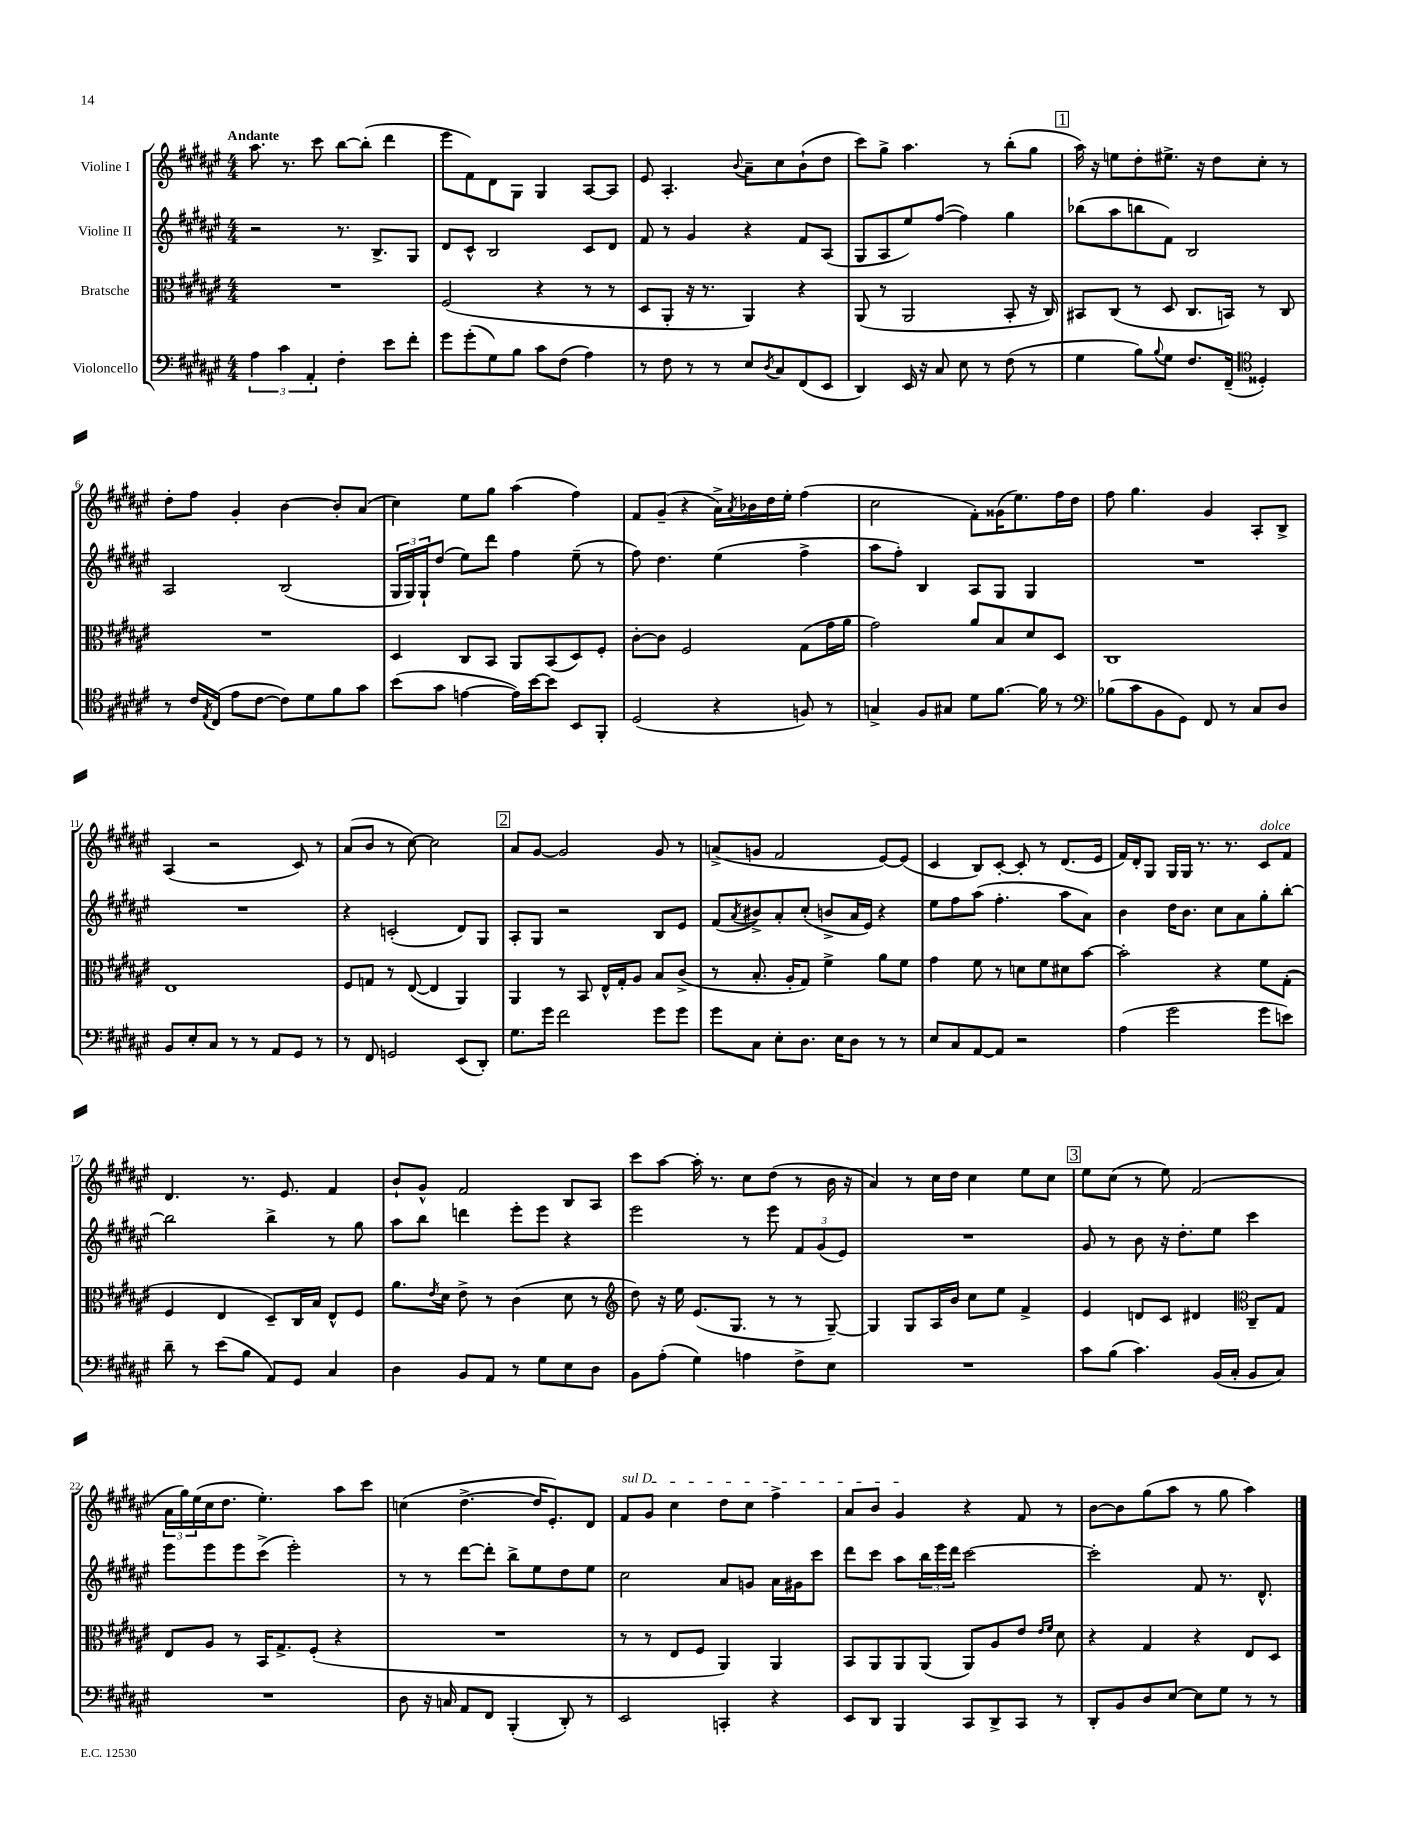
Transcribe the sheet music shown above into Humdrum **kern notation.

**kern	**kern	**kern	**kern
*staff4	*staff3	*staff2	*staff1
*clefF4	*clefC3	*clefG2	*clefG2
*k[f#c#g#d#a#e#]	*k[f#c#g#d#a#e#]	*k[f#c#g#d#a#e#]	*k[f#c#g#d#a#e#]
*M4/4	*M4/4	*M4/4	*M4/4
6A#	1r	2r	8.aa#
6c#	.	.	.
.	.	.	8.r
6AA#'	.	.	.
.	.	.	8ccc#
4F#'	.	8.r	[8bb
.	.	.	(8bb']
.	.	8.B^	.
8e#	.	.	4ddd#
8f#'	.	8G#	.
=	=	=	=
8g#	(2F#	8d#	8eee#
(8g#'	.	8c#^^	8f#)
8G#)	.	2B	8d#
8B	.	.	8G#
8c#	4r	.	4G#
(8F#	.	.	.
4A#)	8r	8c#	[8A#
.	8r	8d#	8A#]
=	=	=	=
8r	8D#	8f#	8e#
8F#	8AA#'	8r	4.A#'
8r	16r	4g#	.
.	8.r	.	.
8r	.	.	.
.	.	.	8qqb
8E#	4AA#)	4r	8a#~
8qD#	.	.	.
8C#	.	.	8cc#
(8FF#	4r	8f#	(8b`
8EE#	.	(8A#	8dd#
=	=	=	=
4DD#)	(8AA#	8G#	8ccc#)
.	8r	8A#	8gg#^
16EE#	2AA#	8ee#)	4.aa#
16r	.	.	.
8C#	.	([8ff#	.
8E#	.	4ff#])	.
8r	.	.	8r
(8F#	8BB'	4gg#	(8bb'
8r	16r	.	8gg#
.	16C#)	.	.
=	=	=	=
4G#	8BB#	(8bb-	16aa#)
.	.	.	16r
.	(8C#	8aa#	8ee
8B)	8r	8bb	8dd#'
8qqB	.	.	.
8G#	8D#	8f#)	8.ee#^
8.F#	8.C#	2B	.
.	.	.	16r
.	.	.	8dd#
(16FF#~	16BB)	.	.
*clefC4	*	*	*
4D##')	8r	.	8cc#'
.	8C#	.	8r
=	=	=	=
8r	1r	2A#	8dd#'
16c#	.	.	8ff#
8qE#	.	.	.
(16C#	.	.	.
8e#	.	.	4g#'
[8c#	.	.	.
8c#])	.	(2B	[4b
8d#	.	.	.
8f#	.	.	8b']
8g#	.	.	(8a#
=	=	=	=
(8b	4D#	24G#	4cc#)
.	.	24G#)	.
.	.	24G#`	.
8g#	.	(8dd#	.
[4e	8C#	8ee#)	8ee#
.	8BB	8ddd#	8gg#
16e])	8AA#	4ff#	(4aa#
[16b	.	.	.
8b]	(8BB	.	.
8BB	8D#)	(8ee#~	4ff#)
8FF#'	8F#'	8r	.
=	=	=	=
(2D#	[8c#'	8ff#)	8f#
.	8c#]	4.dd#	(8g#~
.	2F#	.	4r
4r	.	(4ee#	16a#^)
.	.	.	8qa#
.	.	.	16b-
.	.	.	16dd#
.	.	.	16ee#'
8F)	(8G#	4ff#^	(4ff#
8r	16g#	.	.
.	16a#	.	.
=	=	=	=
4G^	2g#)	8aa#	2cc#
.	.	8ff#')	.
8F#	.	4B	.
8G#	.	.	.
8d#	8a#	8A#	8f#')
[8.f#	8B	8G#	(16g##
.	.	.	8.ee#)
.	8d#	4G#	.
16f#]	.	.	.
8r	8D#	.	16ff#
.	.	.	16dd#
=	=	=	=
*clefF4	*	*	*
(8B-	1C#	1r	8ff#
8c#	.	.	4.gg#
8BB	.	.	.
8GG#)	.	.	.
8FF#	.	.	4g#
8r	.	.	.
8C#	.	.	8A#'
8D#	.	.	8B^
=	=	=	=
8BB	1E#	1r	(4A#
8E#'	.	.	.
8C#	.	.	2r
8r	.	.	.
8r	.	.	.
8AA#	.	.	.
8GG#	.	.	8c#)
8r	.	.	8r
=	=	=	=
8r	8F#	4r	(8a#
8FF#	8G	.	8b
2GG	8r	(2c'	8r
.	([8E#	.	[8cc#)
.	4E#]	.	2cc#]
(8EE#	4AA#)	8d#)	.
8DD#')	.	8G#	.
=	=	=	=
8.G#	4AA#	8A#'	8a#
.	.	8G#	[8g#
16g#	.	.	.
2f#	8r	2r	2g#]
.	8BB	.	.
.	16E#^^	.	.
.	16G#'	.	.
.	8A#	.	.
8g#	8B	8B	8g#
8g#	(8c#^	8e#	8r
=	=	=	=
8g#	8r	(8f#	(8a^
.	.	8qa#	.
8C#	8.B'	8b#^)	8g
8E#'	.	8a#'	2f#
.	16A#'	.	.
8.D#	8G#)	(8cc#'	.
.	4f#^	8b^	.
16E#	.	.	.
8D#	.	16a#	.
.	.	16e#)	.
8r	8a#	4r	[8e#)
8r	8f#	.	(8e#]
=	=	=	=
8E#	4g#	8ee#	4c#
8C#	.	8ff#	.
[8AA#	8f#	(8aa#	8B)
8AA#]	8r	4.ff#'	[8c#'
2r	8d	.	8c#']
.	8f#	.	8r
.	8d#	8aa#	(8.d#
.	[8b	8a#)	.
.	.	.	16e#
=	=	=	=
(4A#	2b']	4b	16f#)
.	.	.	16d#'
.	.	.	8G#
2g#	.	16dd#	16G#
.	.	8.b	16G#
.	.	.	8.r
.	4r	8cc#	.
.	.	.	8.r
.	.	8a#	.
8g#	8f#	8gg#'	8c#
8e)	(8G#'	[8bb'	8f#
=	=	=	=
8d#~	4F#	2bb]	4.d#
8r	.	.	.
(8e#	4E#	.	.
8B	.	.	8.r
8AA#)	8D#~)	4bb^	.
.	.	.	8.e#
8GG#	16C#	.	.
.	16B	.	.
4C#	8E#^^	8r	4f#
.	8F#	8gg#	.
=	=	=	=
4D#	8.a#	8aa#	8b`
.	.	8bb	8g#^^
.	8qe#	.	.
.	16d#	.	.
8BB	8e#^	4ddd	2f#
8AA#	8r	.	.
8r	(4c#	8eee#'	.
8G#	.	8eee#	.
8E#	8d#	4r	8B
8D#	8r	.	8A#
=	=	=	=
*	*clefG2	*	*
8BB	8dd#)	2eee#	8ccc#
(8A#'	16r	.	[8aa#
.	16ee#	.	.
4G#)	(8.e#	.	16aa#']
.	.	.	8.r
.	8.G#	.	.
4A	.	8r	8cc#
.	8r	8eee#	(8dd#
8F#^	8r	12f#	8r
.	.	(12g#	.
8E#	[8G#~)	.	16b
.	.	12e#)	.
.	.	.	16r
=	=	=	=
1r	4G#]	1r	4a#)
.	8G#	.	8r
.	16A#	.	16cc#
.	16b	.	16dd#
.	8cc#	.	4cc#
.	8ee#	.	.
.	4f#^	.	8ee#
.	.	.	8cc#
=	=	=	=
8c#	4e#	8g#	8ee#
(8B	.	8r	(8cc#
4.c#)	8d	8b	8r
.	8c#	16r	8ee#)
.	.	8.dd#'	.
.	4d#	.	(2f#
(16BB	.	8ee#	.
16C#'	.	.	.
*	*clefC3	*	*
8BB	8C#~	4ccc#	.
8C#)	8G#	.	.
=	=	=	=
1r	8E#	8eee#	24a#
.	.	.	24gg#)
.	.	.	(24ee#
.	8A#	8eee#	16cc#
.	.	.	8.dd#
.	8r	8eee#	.
.	16BB	(8ccc#^	4.ee#')
.	8.G#^	.	.
.	.	2eee#')	.
.	(8F#'	.	.
.	4r	.	8aa#
.	.	.	8ccc#
=	=	=	=
8D#	1r	8r	(4cc
16r	.	8r	.
16C	.	.	.
8AA#	.	[8ddd#	[4.dd#^
8FF#	.	8ddd#']	.
(4BBB'	.	8bb^	.
.	.	8ee#	16dd#]
.	.	.	8.e#')
8DD#')	.	8dd#	.
8r	.	8ee#	8d#
=	=	=	=
2EE#	8r	2cc#	8f#
.	8r	.	8g#
.	8E#	.	4cc#
.	8F#	.	.
4CC'	4AA#)	8a#	8dd#
.	.	8g	8cc#
4r	4AA#	16a#	4ff#^
.	.	16g#	.
.	.	8ccc#	.
=	=	=	=
8EE#	8BB	8ddd#	8a#
8DD#	8AA#	8ccc#	8b
4BBB	8AA#	8aa#	4g#
.	(8AA#	24bb	.
.	.	24eee#	.
.	.	24ddd#	.
8CC#	8AA#)	[2ccc#	4r
8DD#^	8A#	.	.
8CC#	8e#	.	8f#
.	16qqe#	.	.
.	16qqf#	.	.
8r	8d#	.	8r
=	=	=	=
8DD#'	4r	2ccc#']	[8b
8BB	.	.	8b]
8D#	4G#	.	(8gg#
[8E#	.	.	8aa#
8E#]	4r	8f#	8r
8G#	.	8.r	8gg#
8r	8E#	.	4aa#)
.	.	8.d#^^	.
8r	8D#	.	.
==	==	==	==
*-	*-	*-	*-
